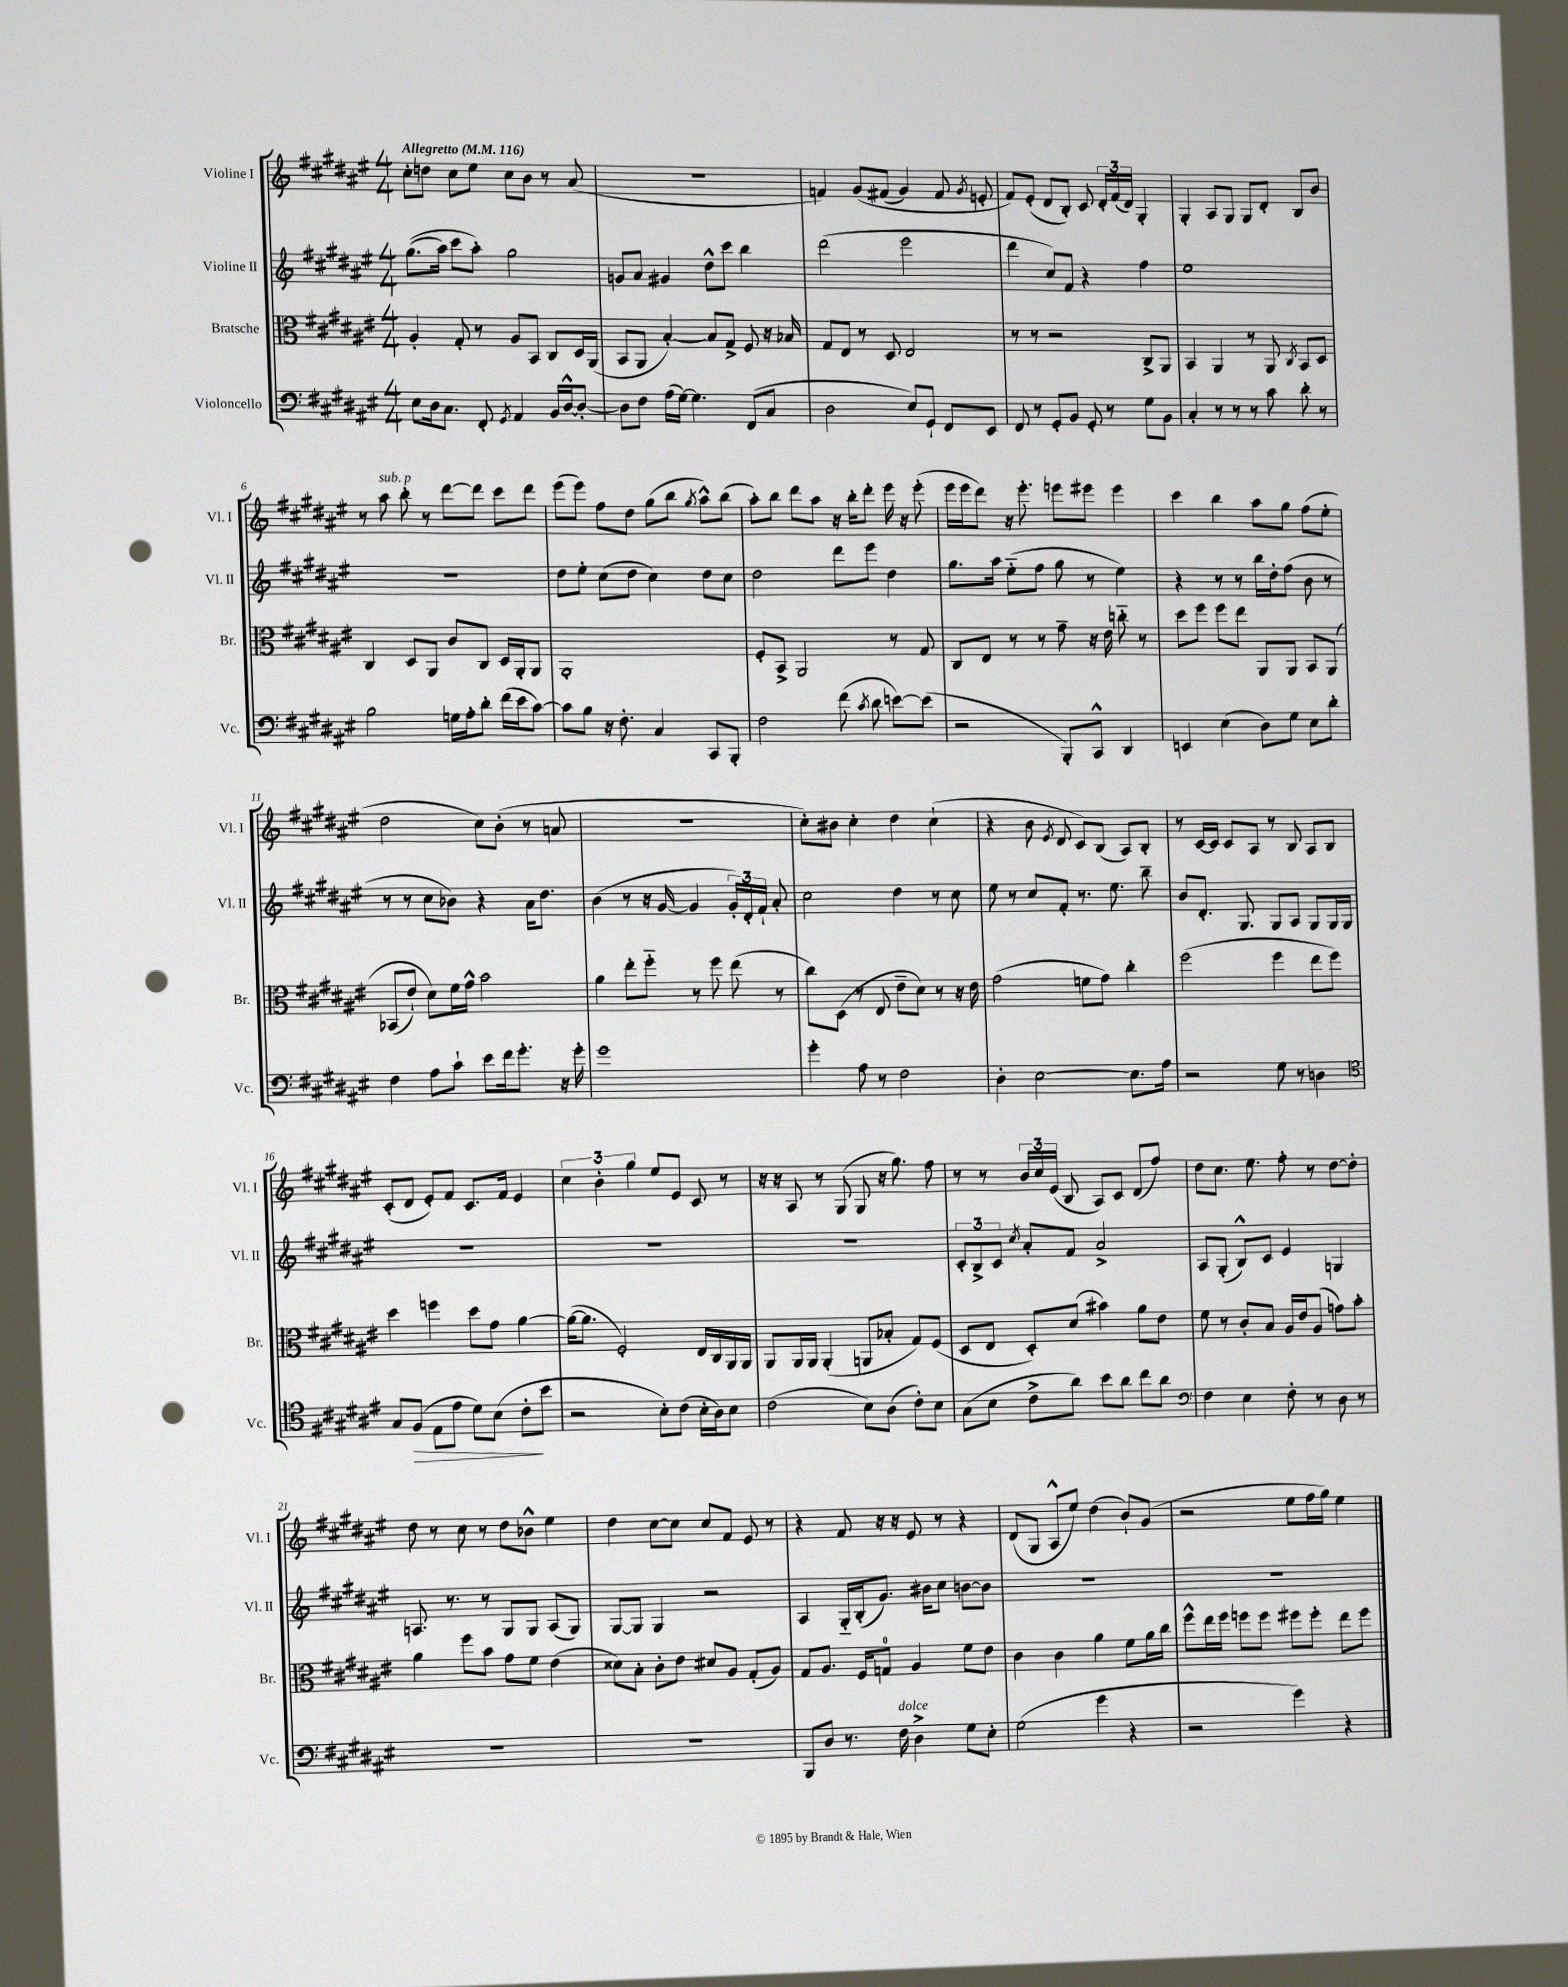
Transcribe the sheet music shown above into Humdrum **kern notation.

**kern	**dynam	**kern	**kern	**kern
*part4	*part4	*part3	*part2	*part1
*staff4	*staff4	*staff3	*staff2	*staff1
*I"Violoncello	*	*I"Bratsche	*I"Violine II	*I"Violine I
*I'Vc.	*	*I'Br.	*I'Vl. II	*I'Vl. I
*clefF4	*	*clefC3	*clefG2	*clefG2
*k[f#c#g#d#a#e#]	*	*k[f#c#g#d#a#e#]	*k[f#c#g#d#a#e#]	*k[f#c#g#d#a#e#]
*M4/4	*	*M4/4	*M4/4	*M4/4
*MM116	*	*MM116	*MM116	*MM116
=1	=1	=1	=1	=1
!	!	!	!	!LO:TX:a:B:t=Allegretto
8E#\L	.	4A#'/	((8.gg#\L	8cc#'\L
16D#\k	.	.	.	8ddn\J
8.C#\J	.	.	16aa#\Jk)	.
.	.	8G#'/	8ccc#\L	8cc#\L
8FF#'/	.	8r	8aa#'\J)	8ee#\J
8qGG#/	.	.	.	.
4AA#/	.	8A#/L	2gg#\	8cc#\L
.	.	8BB/J	.	8b\J
16BB/LL	.	8C#/L	.	8r
[16D#^^/J	.	.	.	.
8D#'/J_	.	16D#/L	.	(8a#/
.	.	(16AA#/JJ	.	.
=2	=2	=2	=2	=2
8D#\L]	.	8BB/L	8gn/L	1r
8F#\J	.	8AA#/J	8a#/J	.
(16A#\LL	.	[4B'/)	4g#X/	.
[16G#\JJ)	.	.	.	.
4.G#\]	.	.	.	.
.	.	8B/L]	8dd#^^\L	.
.	.	8G#^/J	8ccc#\J	.
(8FF#/L	.	8F#/	4bb\	.
8C#/J	.	16r	.	.
.	.	16B-X/	.	.
=3	=3	=3	=3	=3
2D#\	.	8G#/L	(2ddd#\	4fn/)
.	.	8E#/J	.	.
.	.	8r	.	(8g#/L
.	.	8D#/	.	(8f#X/J
8E#/L)	.	2E#/	2eee#\	4g#/)
8GG#`/J	.	.	.	.
8FF#/L	.	.	.	8f#/
.	.	.	.	8qg#/
8EE#/J	.	.	.	8en'/
=4	=4	=4	=4	=4
8FF#/	.	8r	4ddd#\	8f#/L)
8r	.	8r	.	(8e#'/J
8GG#'/L	.	2r	8cc#/L)	8d#/L
8BB/J	.	.	8f#/J	8B'/J)
8GG#'/	.	.	4r	8c#/
8r	.	.	.	24d#'/LL
.	.	.	.	(24f#/
.	.	.	.	24d#/JJ)
8G#\L	.	8C#^/L	4ff#\	4G#'/
8BB\J	.	8AA#/J	.	.
=5	=5	=5	=5	=5
4C#'/	.	4BB/	1ee#	4G#'/
8r	.	4AA#/	.	8A#/L
8r	.	.	.	8G#/J
8r	.	8r	.	8G#/L
8c#\	.	8AA#/	.	8d#'/J
.	.	8qC#/	.	.
8d#'\	.	8BB/L	.	8B/L
8r	.	8D#/J	.	8b/J
!!LO:LB:g=z
=6	=6	=6	=6	=6
2B\	.	4C#/	1r	8r
!	!	!	!	!LO:TX:a:i:t=sub. p
.	.	.	.	8aa#\
.	.	8D#/L	.	8bb'\
.	.	8AA#/J	.	8r
16Gn\LL	.	8c#/L	.	[8ddd#\L
16A#'\J	.	.	.	.
8d#'\J	.	8C#/J	.	8ddd#\J]
(16f#\LL	.	16D#/LL	.	8ccc#\L
16e#\J	.	16AA#'/J	.	.
[8c#\J)	.	8AA#/J	.	8ddd#\J
=7	=7	=7	=7	=7
8c#\L]	.	1AA#'	8dd#\L	(8eee#\L
8B\J	.	.	8ee#'\J	8eee#\J)
16r	.	.	(8cc#\L	8ff#\L
8.F#'\	.	.	.	.
.	.	.	8dd#\J	8dd#\J
4C#/	.	.	4cc#\)	(8gg#\L
.	.	.	.	8bb\J
.	.	.	.	8qgg#/
8CC#/L	.	.	8dd#\L	8aa#^^\L)
8BBB'/J	.	.	8cc#\J	(8bb\J
=8	=8	=8	=8	=8
2F#\	.	8F#'/L	2dd#\	8aa#'\L)
.	.	8BB^/J	.	8bb\J
.	.	2AA#/	.	8ddd#\L
.	.	.	.	8aa#\J
(8f#\	.	.	8ddd#\L	16r
.	.	.	.	16bb'\KL
8qc#/	.	.	.	.
8d#\	.	.	8eee#\J	8ddd#'\J
[8en\L)	.	8r	4dd#\	16eee#\
.	.	.	.	16r
(8e\J]	.	8G#/	.	(8eee#'\
=9	=9	=9	=9	=9
2r	.	8C#/L	8.gg#\L	16eee#\LL
.	.	.	.	16eee#\J
.	.	8E#/J	.	8ddd#\J)
.	.	.	16aa#\Jk	.
.	.	8r	(8ee#\L	16r
.	.	.	.	8.eee#'\
.	.	8r	8ff#\J	.
8BBB'/L)	.	8g#~\	8gg#\	8eeen\L
8CC#^^/J	.	16r	8r	8eee#X\J
.	.	16e#\	.	.
4DD#/	.	8ccn\	4ee#\)	4eee#\
.	.	8r	.	.
=10	=10	=10	=10	=10
4EEn/	.	8dd#\L	4r	4ccc#\
.	.	8ff#\J	.	.
(4E#\	.	8ff#\L	8r	4bb\
.	.	8ee#\J	8r	.
8D#\L)	.	8AA#/L	16bb\LL	8aa#\L
.	.	.	16dd#'\J	.
8G#\J	.	8AA#/J	(8ff#\J	8gg#\J
8E#\L	.	8BB/L	8b\	(8ff#\L
8d#'\J	.	(8AA#/J	8r	8ee#'\J
!!LO:LB:g=z
=11	=11	=11	=11	=11
4F#\	.	(8BB-X/L	8r	2dd#\
.	.	8e#`/J)	8r	.
8A#\L	.	8d#\L)	8cc#\L	.
8c#`\J	.	16f#\L	8b-X\J)	.
.	.	16g#^^\JJ	.	.
8e#\L	.	2b\	4r	8cc#\L)
16f#\k	.	.	.	(8b'\J
8.g#'\J	.	.	.	.
.	.	.	16a#\KL	8r
.	.	.	8.dd#\J	.
16r	.	.	.	8an/
16g#'\	.	.	.	.
=12	=12	=12	=12	=12
1g#	.	4a#\	(4b\	1r
.	.	8ee#'\L	8r	.
.	.	8ff#\J	16r	.
.	.	.	[16g#/	.
.	.	8r	4g#/]	.
.	.	8ff#\	.	.
.	.	(8ee#\	24g#'/LL)	.
.	.	.	24d#'/	.
.	.	.	24f#`/JJ	.
.	.	8r	8a#'/	.
=13	=13	=13	=13	=13
4g#'\	.	8cc#\L)	2cc#\	8cc#'\L)
.	.	(8D#\J	.	8b#X\J
8A#\	.	8r	.	4cc#'\
8r	.	8E#/	.	.
2F#\	.	8e#~\L	4dd#\	4dd#\
.	.	8d#\J)	.	.
.	.	8r	8r	(4cc#`\
.	.	16r	8cc#\	.
.	.	16e#\	.	.
=14	=14	=14	=14	=14
4D#'\	.	(2g#\	8ee#\	4r
.	.	.	8r	.
[2E#\	.	.	8cc#/L	8b\
.	.	.	.	8qe#/
.	.	.	8f#'/J	8d#/
.	.	8fn\L	8.r	8c#/L)
.	.	8g#\J)	.	(8B/J
.	.	.	8.ee#\	.
8.E#\L]	.	4cc#'\	.	8A#/L)
.	.	.	8bb~\	8B'/J
16A#\Jk	.	.	.	.
=15	=15	=15	=15	=15
2r	.	(2ff#\	8b/L	8r
.	.	.	8.d#'/J	[16c#/LL
.	.	.	.	16c#/JJ]
.	.	.	.	8c#/L
.	.	.	8.G#/	.
.	.	.	.	8A#/J
8G#\	.	4ff#\	8G#/L	8r
8r	.	.	8A#/J	8B/
4Dn\	.	8ee#\L	8G#/L	8A#/L
.	.	8ff#\J)	16G#/L	8B/J
.	.	.	16G#/JJ	.
!!LO:LB:g=z
=16	=16	=16	=16	=16
*clefC4	*	*	*	*
8G#/L	.	4dd#\	1r	(8c#'/L
!	!LO:HP:b	!	!	!
(8F#/J	>	.	.	8d#/J
8E#\L	.	4ffn\	.	8e#'/L)
8e#\J	.	.	.	8f#/J
8d#\L)	.	8dd#\L	.	8.c#/L
(8B\J	.	8g#\J	.	.
.	.	.	.	16f#/Jk
8c#'\L	.	[4a#\	.	4e#/
8b\J	]	.	.	.
=17	=17	=17	=17	=17
2r	.	(16a#\KL_	1r	6cc#\
.	.	8.a#\J]	.	.
.	.	.	.	6b'\
.	.	2F#'/)	.	.
.	.	.	.	6gg#\
8B'\L)	.	.	.	8ee#/L
(8c#\J	.	.	.	8e#/J
16B'\LL	.	16E#/LL	.	8c#/
16A#\J)	.	16C#/	.	.
8B\J	.	16AA#/	.	8r
.	.	16AA#/JJ	.	.
=18	=18	=18	=18	=18
(2c#\	.	8AA#/L	1r	16r
.	.	.	.	16r
.	.	16AA#/L	.	8A#/
.	.	16AA#/JJ	.	.
.	.	(4AA#'/	.	8r
.	.	.	.	(8G#/
8B\L)	.	8AAn/L	.	8G#/
(8A#\J	.	8B-X'/J	.	16r
.	.	.	.	8.gg#\)
8c#'\L)	.	8G#/L)	.	.
8B\J	.	(8F#/J	.	8ff#\
=19	=19	=19	=19	=19
(8G#\L	.	8D#/L	12c#'/L	8r
.	.	.	12B^/	.
8B\J	.	8E#/J	.	8r
.	.	.	12c#/J	.
.	.	.	8qcc#/	.
8c#^\L	.	8D#'/L)	8a#'/L	24b/LL
.	.	.	.	24cc#/
.	.	.	.	(24e#/JJ
8a#\J)	.	(8d#/J	8f#/J	8B/
8b\L	.	4b#X\)	2a#^/	8A#/L)
8a#\J	.	.	.	8c#/J
8cc#\L	.	8a#\L	.	(8d#/L
8a#\J	.	8e#\J	.	8ff#/J)
=20	=20	=20	=20	=20
*clefF4	*	*	*	*
4F#\	.	8f#\	8A#/L	8dd#\L
.	.	8r	(8G#'/J	8.cc#\J
4E#\	.	8c#'/L	8B^^/L)	.
.	.	.	.	8.ee#\
.	.	8B/J	8c#/J	.
8F#'\	.	16A#/LL	4e#/	8ff#'\
.	.	16e#/J	.	.
8r	.	(8A#/J	.	8r
8D#\	.	8gn\L)	4Gn/	[8dd#\L
8r	.	8b'\J	.	8dd#'\J]
!!LO:LB:g=z
=21	=21	=21	=21	=21
1r	.	4a#\	8.An/	8dd#\
.	.	.	.	8r
.	.	.	8.r	.
.	.	8ff#\L	.	8cc#\
.	.	8b\J	8r	8r
.	.	8g#\L	8G#/L	8dd#\L
.	.	8f#\J	8G#/J	8b-X^^\J
.	.	(4e#\	(8A/L	4ee#\
.	.	.	8G#/J)	.
=22	=22	=22	=22	=22
1r	.	8d##X\L)	[8G#/L	4dd#\
.	.	8B'\J	8G#/J]	.
.	.	8c#'\L	4G#/	[8cc#\L
.	.	8e#\J	.	8cc#\J]
.	.	8d#X/L	2r	8cc#/L
.	.	8A#/J	.	8f#/J
.	.	(8G#'/L	.	8e#/
.	.	8A#/J)	.	8r
=23	=23	=23	=23	=23
8BBB/L	.	8G#/L	4A#/	4r
8D#/J	.	8.A#/J	.	.
8.r	.	.	16G#/LL	8f#/
.	.	16F#/KL	(16B'/J	.
.	.	8Gn/J	8.g#/J)	16r
!LO:TX:a:i:t=dolce	!	!	!	!
16F#\	.	.	.	16r
4D#^\	.	4A#/	.	8e#/
.	.	.	16b#X\KL	.
.	.	.	8cc#\J	8r
8G#\L	.	8f#\L	[8bn\L	4r
8E#'\J	.	8e#\J	8b\J]	.
=24	=24	=24	=24	=24
(2G#\	.	4c#\	1r	(8d#/L
.	.	.	.	8G#/J
.	.	4c#\	.	8A#^^/L
.	.	.	.	8ee#/J)
4g#\	.	4a#\	.	(4dd#\
4r	.	8f#\L	.	8b`/L)
.	.	16a#\L	.	(8g#/J
.	.	16cc#\JJ	.	.
=25	=25	=25	=25	=25
2r	.	8ff#^^\L	1r	2r
.	.	16ee#\L	.	.
.	.	16ff#\JJ	.	.
.	.	8ffn\L	.	.
.	.	8ff\J	.	.
4g#\)	.	8ff#X\L	.	8ee#\L
.	.	8ff#'\J	.	16ff#\L
.	.	.	.	16gg#\JJ)
4r	.	8ee#\L	.	4ee#\
.	.	8ff#\J	.	.
==	==	==	==	==
*-	*-	*-	*-	*-
